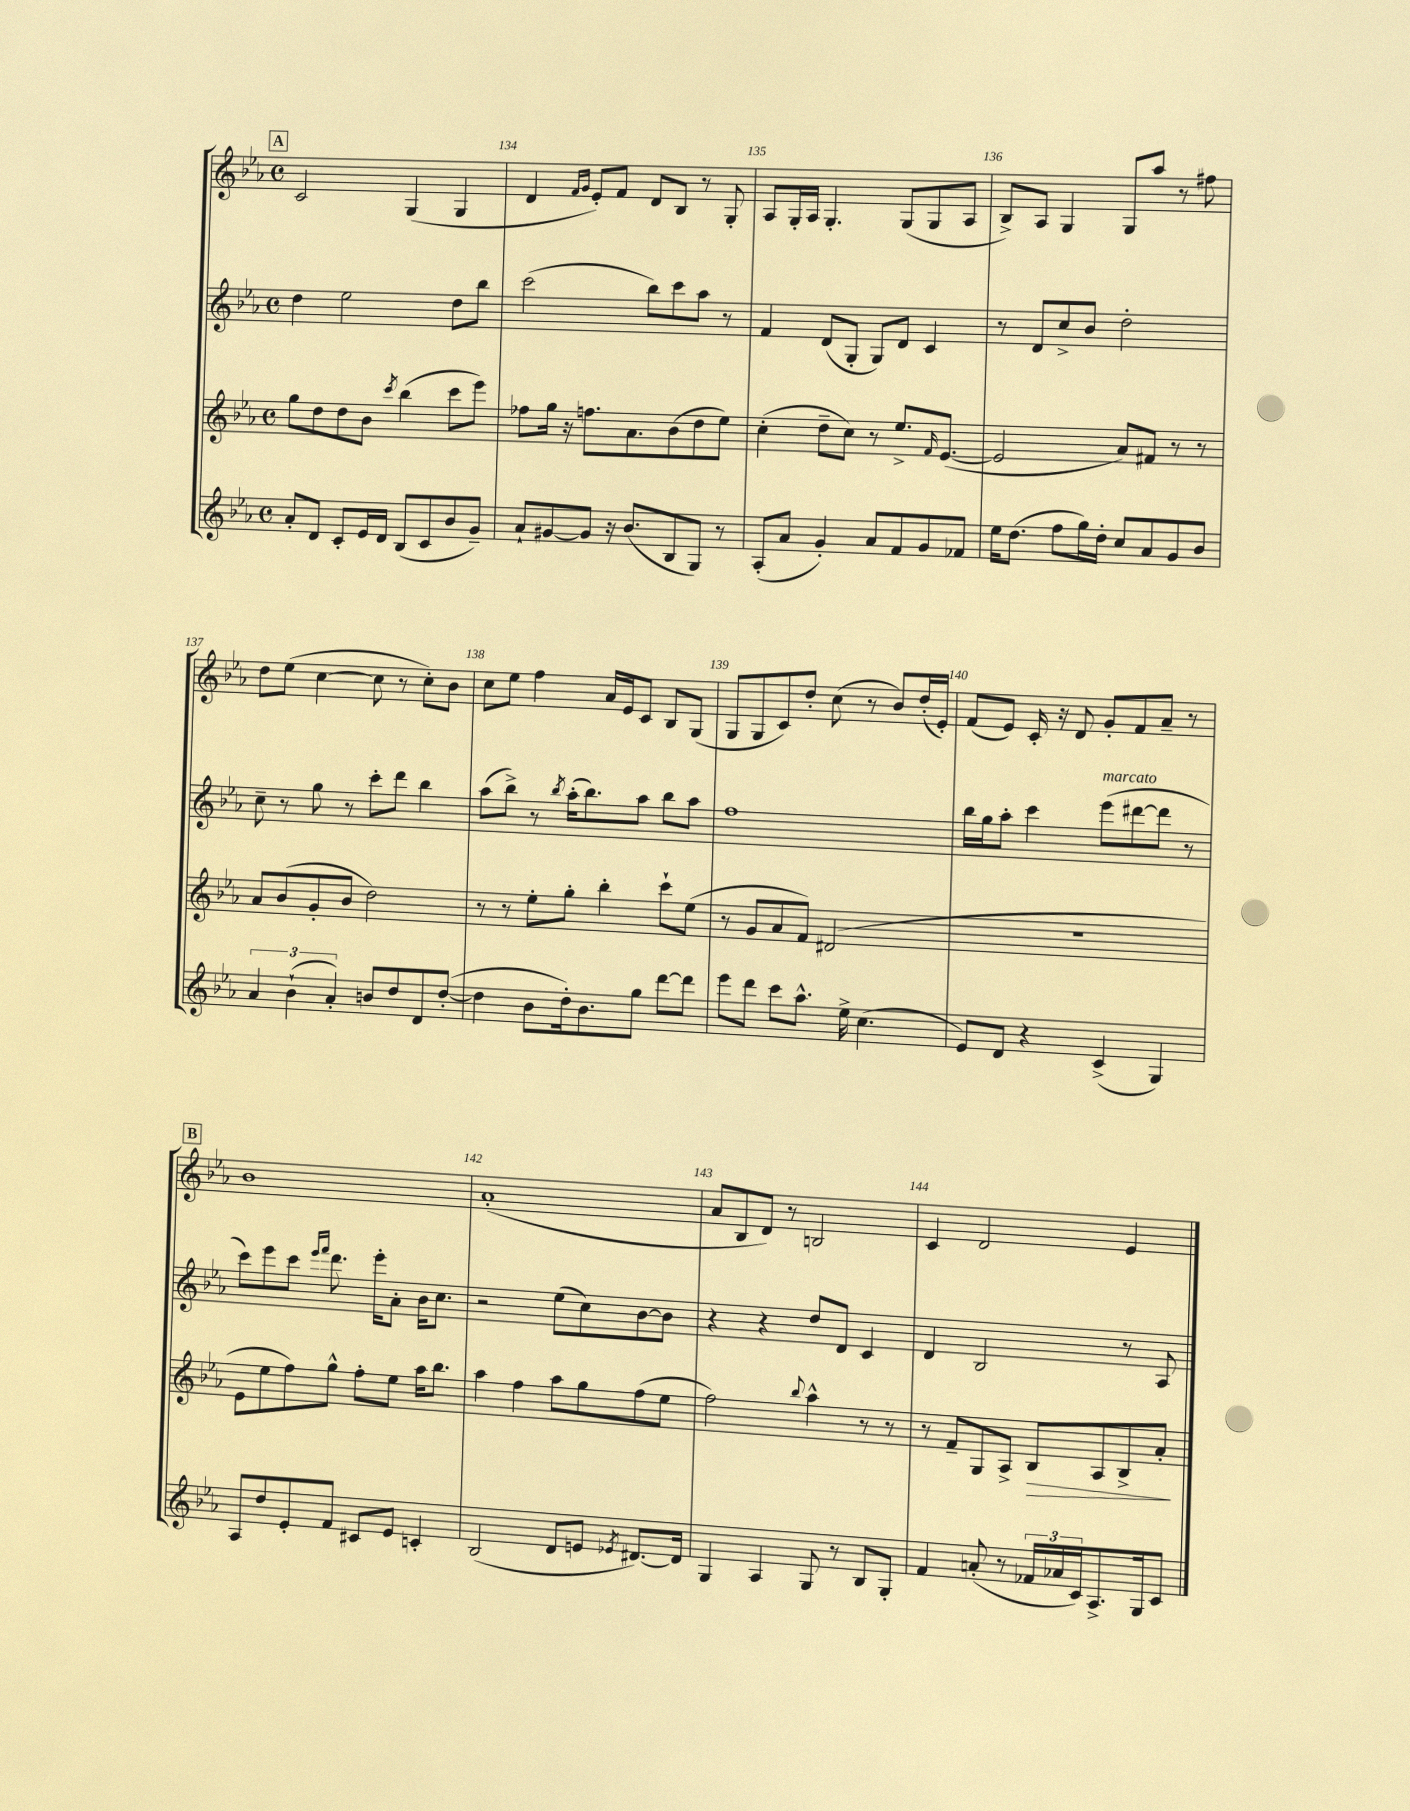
<<
\new StaffGroup <<
\new Staff = "s0" {
    \clef treble \key ees \major \defaultTimeSignature \time 4/4
    \mark \markup { \box "A" } c'2 g4( g4 |
    d'4 \grace { f'16 g'16 } ees'8-.) f'8 d'8 bes8 r8 g8-. |
    aes8 g16-. aes16 g4.-. g8( g8 aes8 |
    bes8->) aes8 g4 g8 aes''8 r8 fis''8 |
    d''8 ees''8( c''4~ c''8 r8 c''8-.) bes'8 |
    c''8 ees''8 f''4 aes'16 ees'16 c'8 bes8 g8( |
    g8 g8 c'8) d''8-. c''8( r8 bes'8) d''16-.( ees'16-.) |
    f'8( ees'8) c'16-. r16 d'8 g'8-. f'8 aes'8-- r8 |
    \mark \markup { \box "B" } bes'1 |
    aes'1-.( |
    aes'8 bes8 d'8) r8 b2 |
    c'4 d'2 ees'4 \bar "|." |
}
\new Staff = "s1" {
    \clef treble \key ees \major \defaultTimeSignature \time 4/4
    \mark \markup { \box "A" } d''4 ees''2 d''8 bes''8 |
    c'''2( bes''8) c'''8 aes''8 r8 |
    f'4 d'8( g8-. g8) d'8 c'4 |
    r8 d'8 c''8-> bes'8 d''2-. |
    c''8-- r8 g''8 r8 c'''8-. d'''8 bes''4 |
    aes''8( bes''8->) r8 \acciaccatura { bes''8 } aes''16-.( bes''8.) aes''8 bes''8 aes''8 |
    f''1 |
    bes''16 g''16 aes''8-. c'''4 ees'''8^\markup { \italic "marcato" }( dis'''8~ dis'''8 r8 |
    \mark \markup { \box "B" } c'''8) ees'''8 c'''8 \grace { ees'''16 f'''16 } d'''8. ees'''16-. aes'8-. bes'16 c''8. |
    r2 ees''8( c''8) bes'8~ bes'8 |
    r4 r4 d''8 d'8 c'4 |
    d'4 bes2 r8 aes8 \bar "|." |
}
\new Staff = "s2" {
    \clef treble \key ees \major \defaultTimeSignature \time 4/4
    \mark \markup { \box "A" } g''8 d''8 d''8 bes'8 \acciaccatura { c'''8 } bes''4( c'''8 ees'''8) |
    fes''8 g''16 r16 f''8. aes'8. bes'8( d''8 ees''8) |
    c''4-.( d''8-- c''8) r8 ees''8.-> \grace { f'16 } ees'8.~( |
    ees'2 aes'8) fis'8 r8 r8 |
    aes'8 bes'8( g'8-. bes'8 d''2) |
    r8 r8 ees''8-. g''8-. bes''4-. c'''8-! ees''8( |
    r8 g'8 aes'8 f'8) dis'2( |
    R1 |
    \mark \markup { \box "B" } ees'8 ees''8 f''8) g''8-^ f''8-. ees''8 aes''16 bes''8. |
    aes''4 f''4 aes''8 g''8 f''8( ees''8 |
    f''2) \appoggiatura { bes''8 } aes''4-^ r8 r8 |
    r8 f'8-- g8 aes8-> bes8\> aes8 bes8-> aes'8-.\! \bar "|." |
}
\new Staff = "s3" {
    \clef treble \key ees \major \defaultTimeSignature \time 4/4
    \mark \markup { \box "A" } aes'8-. d'8 c'8-. ees'16 d'16 bes8( c'8 bes'8 g'8--) |
    aes'8-! gis'8~ gis'8 r16 bes'8.( bes8 g8) r8 |
    aes8-.( aes'8 g'4-.) aes'8 f'8 g'8 fes'8 |
    ees''16 d''8.( f''8 g''16) d''16-. c''8 aes'8 g'8 bes'8 |
    \tuplet 3/2 { aes'4 bes'4-!( aes'4-.) } b'8 d''8 d'8 d''8~-.( |
    d''4 bes'8 d''16-.) bes'8. g''8 d'''8~ d'''8 |
    ees'''8 d'''8 c'''8 aes''8.-^ ees''16-> c''4.( |
    ees'8) d'8 r4 c'4->( g4) |
    \mark \markup { \box "B" } aes8 d''8 ees'8-. f'8 cis'8 ees'8 c'4-. |
    bes2( d'8 e'8 \acciaccatura { ees'8 } dis'8.~) dis'16 |
    g4 aes4 g8 r8 bes8 g8-. |
    f'4 a'8-.( r8 \tuplet 3/2 { fes'16 aes'16 c'16) } aes8.-> g16 c'8 \bar "|." |
}
>>
>>
\layout { \context { \Score currentBarNumber = #133 \override BarNumber.break-visibility = ##(#f #t #t) barNumberVisibility = #all-bar-numbers-visible } }
